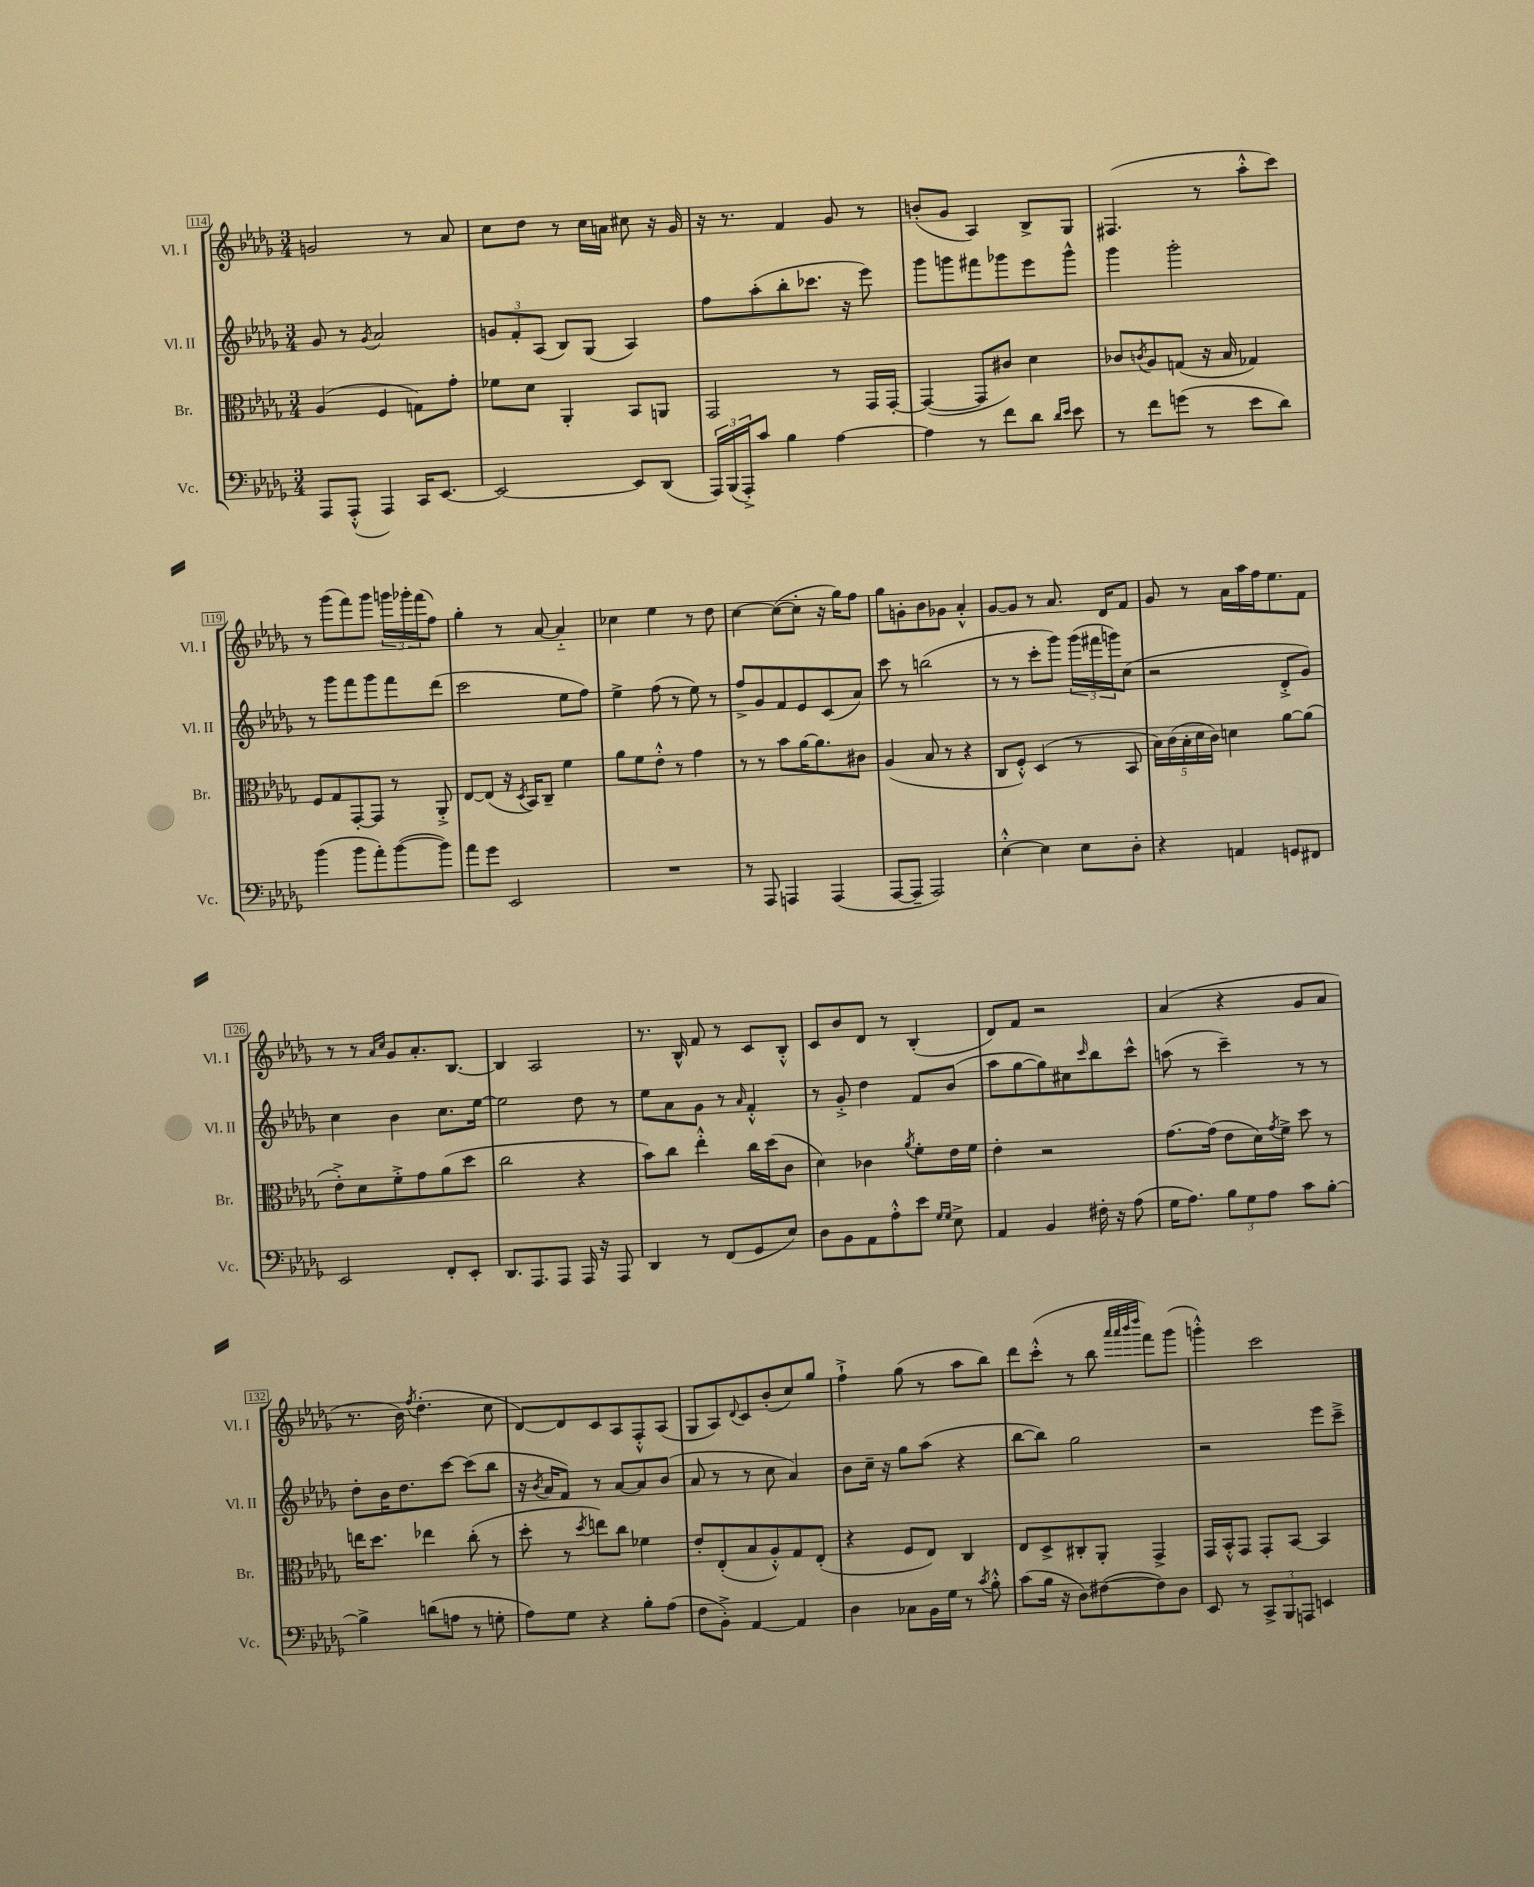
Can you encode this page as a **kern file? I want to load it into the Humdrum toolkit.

**kern	**kern	**kern	**kern
*staff4	*staff3	*staff2	*staff1
*clefF4	*clefC3	*clefG2	*clefG2
*k[b-e-a-d-g-]	*k[b-e-a-d-g-]	*k[b-e-a-d-g-]	*k[b-e-a-d-g-]
*M3/4	*M3/4	*M3/4	*M3/4
8AAA-/L	(4A-/	8g-/	2g/
(8AAA-'^^/J	.	8r	.
.	.	8qg-/	.
4AAA-/)	4F/	2a-/	.
16CC/LK	8G\L)	.	8r
[8.EE-/J	.	.	.
.	8g-'\J	.	8a-/
=	=	=	=
2EE-/_	8f-\L	12g/L	8cc\L
.	.	12f'/	.
.	8d-\J	.	8dd-\J
.	.	(12A-/J	.
.	4AA-'/	8B-/L)	8r
.	.	(8G-/J	16cc\LL
.	.	.	16a\JJ
8EE-/]L	8BB-/L	4A-/)	8cc#\
(8DD-/J	8AA/J	.	16r
.	.	.	16g-/
=	=	=	=
24AAA-/LL)	2GG-/	8ff\L	16r
(24BBB-/	.	.	.
.	.	.	8.r
24AAA-'^/J)	.	.	.
8c/J	.	(8aa-'\	.
4B-\	.	8bb-'\	4f/
.	.	8.ccc-\J	.
[4A-\	8r	.	8g-/
.	.	16r	.
.	16GG-/LL	8eee-\)	8r
.	[16GG-'/JJ	.	.
=	=	=	=
4A-\]	(4GG-/_	8ggg-\L	(8b'/L
.	.	8ggg\	8g-/J
8r	8GG-/]L	8fff#\	4A-/)
8f\L	8c#/J)	8ggg-\	.
8d-\J	4d-\	8eee-\	8B-^/L
16qqd-/LL	.	.	.
16qqe-/JJ	.	.	.
8e-\	.	8ggg-^^\J	8G-/J
=	=	=	=
8r	8c-/L	4ggg-\	(4.F#/
.	8qc/	.	.
8f\L	8A-/	.	.
(8g\J	(8G/J	2ggg-'\	.
8r	16r	.	8r
.	16B-/	.	.
8e-\L	4G-/)	.	8aa-'^^\L
8d-\J)	.	.	8ccc\J)
=	=	=	=
(4b-\	8F/L	8r	8r
.	8G-/	8ggg-\L	(8ggg-\L
8b-\L	[8GG-'/	8fff\	8fff\)
8a-'\)	8GG-/]J	8ggg-\	8ggg-\J
([8b-\	8r	8fff\	24ggg\LL
.	.	.	24ggg-'\
.	.	.	(24fff\J
8b-\]J)	8AA-'^/	(8ddd-\J	8ff\J)
=	=	=	=
8a-\L	[8E-/L	2ccc\	4gg-'\
8g-\J	(8E-/]J	.	.
2EE-/	16r	.	8r
.	8qD-/	.	.
.	16BB-/LK)	.	.
.	8C~/J	.	[8a-/
.	4f\	8ee-\L	4a-'~/]
.	.	8ff\J)	.
=	=	=	=
2.r	8a-\L	4ee-^\	4cc-\
.	8f\	.	.
.	8e-'^^\J	(8ff\	4ee-\
.	8r	8r	.
.	4g-\	8ee-\)	8r
.	.	8r	8dd-\
=	=	=	=
8r	8r	8ff^/L	[4cc\
8AAA-/	8r	8g-/	.
4AAA/	8b-\L	8f/	(8cc\_L
.	[16a-\K	8e-/	8cc'\]J
.	8.a-\]	.	.
(4AAA/	.	(8c/	16r
.	.	.	16gg-\LK)
.	8c#\J	8a-/J)	8ff\J
=	=	=	=
[8AAA-/L	(4A-/	8ccc\	8gg-\L
8AAA-~/]J	.	8r	8g'\
2AAA-/)	8B-/	(2bb\	8b-\
.	8r	.	8g-\J
.	4r	.	4a-'^^/
=	=	=	=
[4E-'^^\	8C/L	8r	[8g-/L
.	8F'^^/J)	8r	8g-/]J
4E-\]	(4D-/	8ccc'\L	8r
.	.	8ggg-\J)	8.a-/
8E-\L	8r	(24ggg-\LL	.
.	.	24fff#\	.
.	.	.	16d-/LK
.	.	24ggg\J)	.
8D-'\J	8BB-/	(8cc\J	8f/J
=	=	=	=
4r	20B-\LL)	2r	8g-/
.	(20c\	.	.
.	20B-'\	.	.
.	.	.	8r
.	20d-\	.	.
.	20c\JJ)	.	.
4AA/	4d\	.	16a-\LL
.	.	.	16aa-\
.	.	.	16ff\J
.	.	.	8.ee-\
8GG/L	[8a-\L	8d-'^/L	.
8FF#/J	(8a-\]J	8g-/J)	8f\J
=	=	=	=
2EE-/	8e-'^\L)	4cc\	8r
.	8d-\	.	8r
.	.	.	16qqa-/LL
.	.	.	16qqcc/JJ
.	8f'^\	4b-\	8g-/L
.	8g-\	.	8.a-'/
8FF'/L	(8a-\	8.cc\L	.
.	.	.	[8.B-/J
8EE-'/J	8dd-\J	.	.
.	.	[16ee-\Jk	.
=	=	=	=
8.DD-/L	2cc\	2ee-\]	4B-/]
8.AAA-/	.	.	.
.	.	.	2A-/
8AAA-/J	.	.	.
16AAA-/	4r	8dd-\	.
16r	.	.	.
8AAA-/	.	8r	.
=	=	=	=
4DD-/	8b-\L)	8ee-\L	8.r
.	8cc\J	8a-\	.
.	.	.	16B-^^/
8r	4ee-'^^\	8g-\J	8f/
(8FF/L	.	8r	8r
.	.	16qqa-/	.
8GG-/	16cc\LL	4f'^^/	8c/L
.	(16dd-\J	.	.
8E-/J)	8c\J	.	8B-'^^/J
=	=	=	=
8D-\L	4d-\)	8r	8c/L
8BB-\	.	8g-'^/	8b-/
8AA-\	4c-\	4dd-\	8d-/J
8A-'^^\	.	.	8r
.	8qa-/	.	.
8e-\J	8f'\L	8f/L	(4B-'/
16qqG-/LL	.	.	.
16qqG-/JJ	.	.	.
8E-^\	16e-\L	(8b-/J	.
.	16f\JJ	.	.
=	=	=	=
4AA-/	4e-'\	8aa-\L	8d-/L)
.	.	[8gg-\	8f/J
4BB-/	2r	8gg-\])	2r
.	.	8cc#\	.
.	.	16qqccc/	.
16F#'\	.	8bb-\	.
16r	.	.	.
(8A-\	.	8ccc^^\J	.
=	=	=	=
16G-\LK	[8.g-\L	(8aa\	(4a-/
8.A-\J)	.	.	.
.	.	8r	.
.	(16g-\]Jk	.	.
12B-\L	8e-\L	4ccc~\)	4r
12G-\	.	.	.
.	16d-\L)	.	.
12A-\J	.	.	.
.	8qg-/	.	.
.	16f^\JJ	.	.
8c\L	8dd-\	8r	8g-/L
[8B-'\J	8r	8r	8a-/J
=	=	=	=
4B-^\]	16ee\LK	8dd-'\L	8.r
.	8.dd-\J	.	.
.	.	16b-\K	.
.	.	8.dd-\	16b-\)
.	.	.	8qff/
(8d\L	4ee-\	.	(4.dd-'\
8A\J	.	[8ccc\J	.
8r	(8cc'\	(8ccc\]L	.
8G'\	8r	8bb-\J	8cc\
=	=	=	=
8A-\L)	8dd-'\	16r	[8d-/L)
.	.	8qb-/	.
.	.	16a-/LK	.
8G-\J	8r	8f/J)	8d-/]
.	8qdd-/	.	.
4r	8ee\L)	8r	8c/
.	8cc\J	[8a-/L	8A-/
8B-'\L	4f-\	8a-/]	8F'^^/
(8A-\J	.	(8b-/J	(8A-/J
=	=	=	=
8F\L	8e-'/L	8a-/	8G-/L
8BB-'^\J)	(8E-'/	8r	8A-/)
.	.	.	8qqd-/
[4AA-/	8B-/	8r	8c/
.	8A-'^^/)	8cc\	(8b-'/
4AA-/]	8G-/	4a-/)	8cc/)
.	(8E-'/J	.	8gg-/J
=	=	=	=
4D-\	4r	8b-\L	4ff`^\
.	.	16cc~\Jk	.
.	.	16r	.
8C-\L	8F/L	8gg-\L	(8gg-\
16BB-\L	8E-/J)	(8aa-\J	8r
16G-\JJ	.	.	.
8r	4C/	4r	8aa-\L
8qc/	.	.	.
8B-'^^\	.	.	8bb-\J)
=	=	=	=
(8c\L	8E-/L	[8bb-\L	8ddd-\L
16B-\Jk	8D-^/	8bb-\]J)	(8ccc'^^\J
16r	.	.	.
8D-\L)	8C#'/	2gg-\	8r
([8F#\	8AA-'/J	.	8bb-\
.	.	.	32qqaaa-/LLL
.	.	.	32qqaaa-/
.	.	.	32qqbbb-/
.	.	.	32qqdddd-/JJJ
8F#\])	4GG-^/	.	8fff\L)
8D-\J	.	.	(8ggg-\J
=	=	=	=
8EE-/	16GG-/LL	2r	4ggg'^^\)
.	16BB-'^^/J	.	.
8r	8GG-/J	.	.
12CC^/L	8GG-'/L	.	2ccc\
12BBB-/	.	.	.
.	[8BB-/J	.	.
12AAA/J	.	.	.
4EE/	4BB-/]	8eee-\L	.
.	.	8ccc~^\J	.
==	==	==	==
*-	*-	*-	*-
